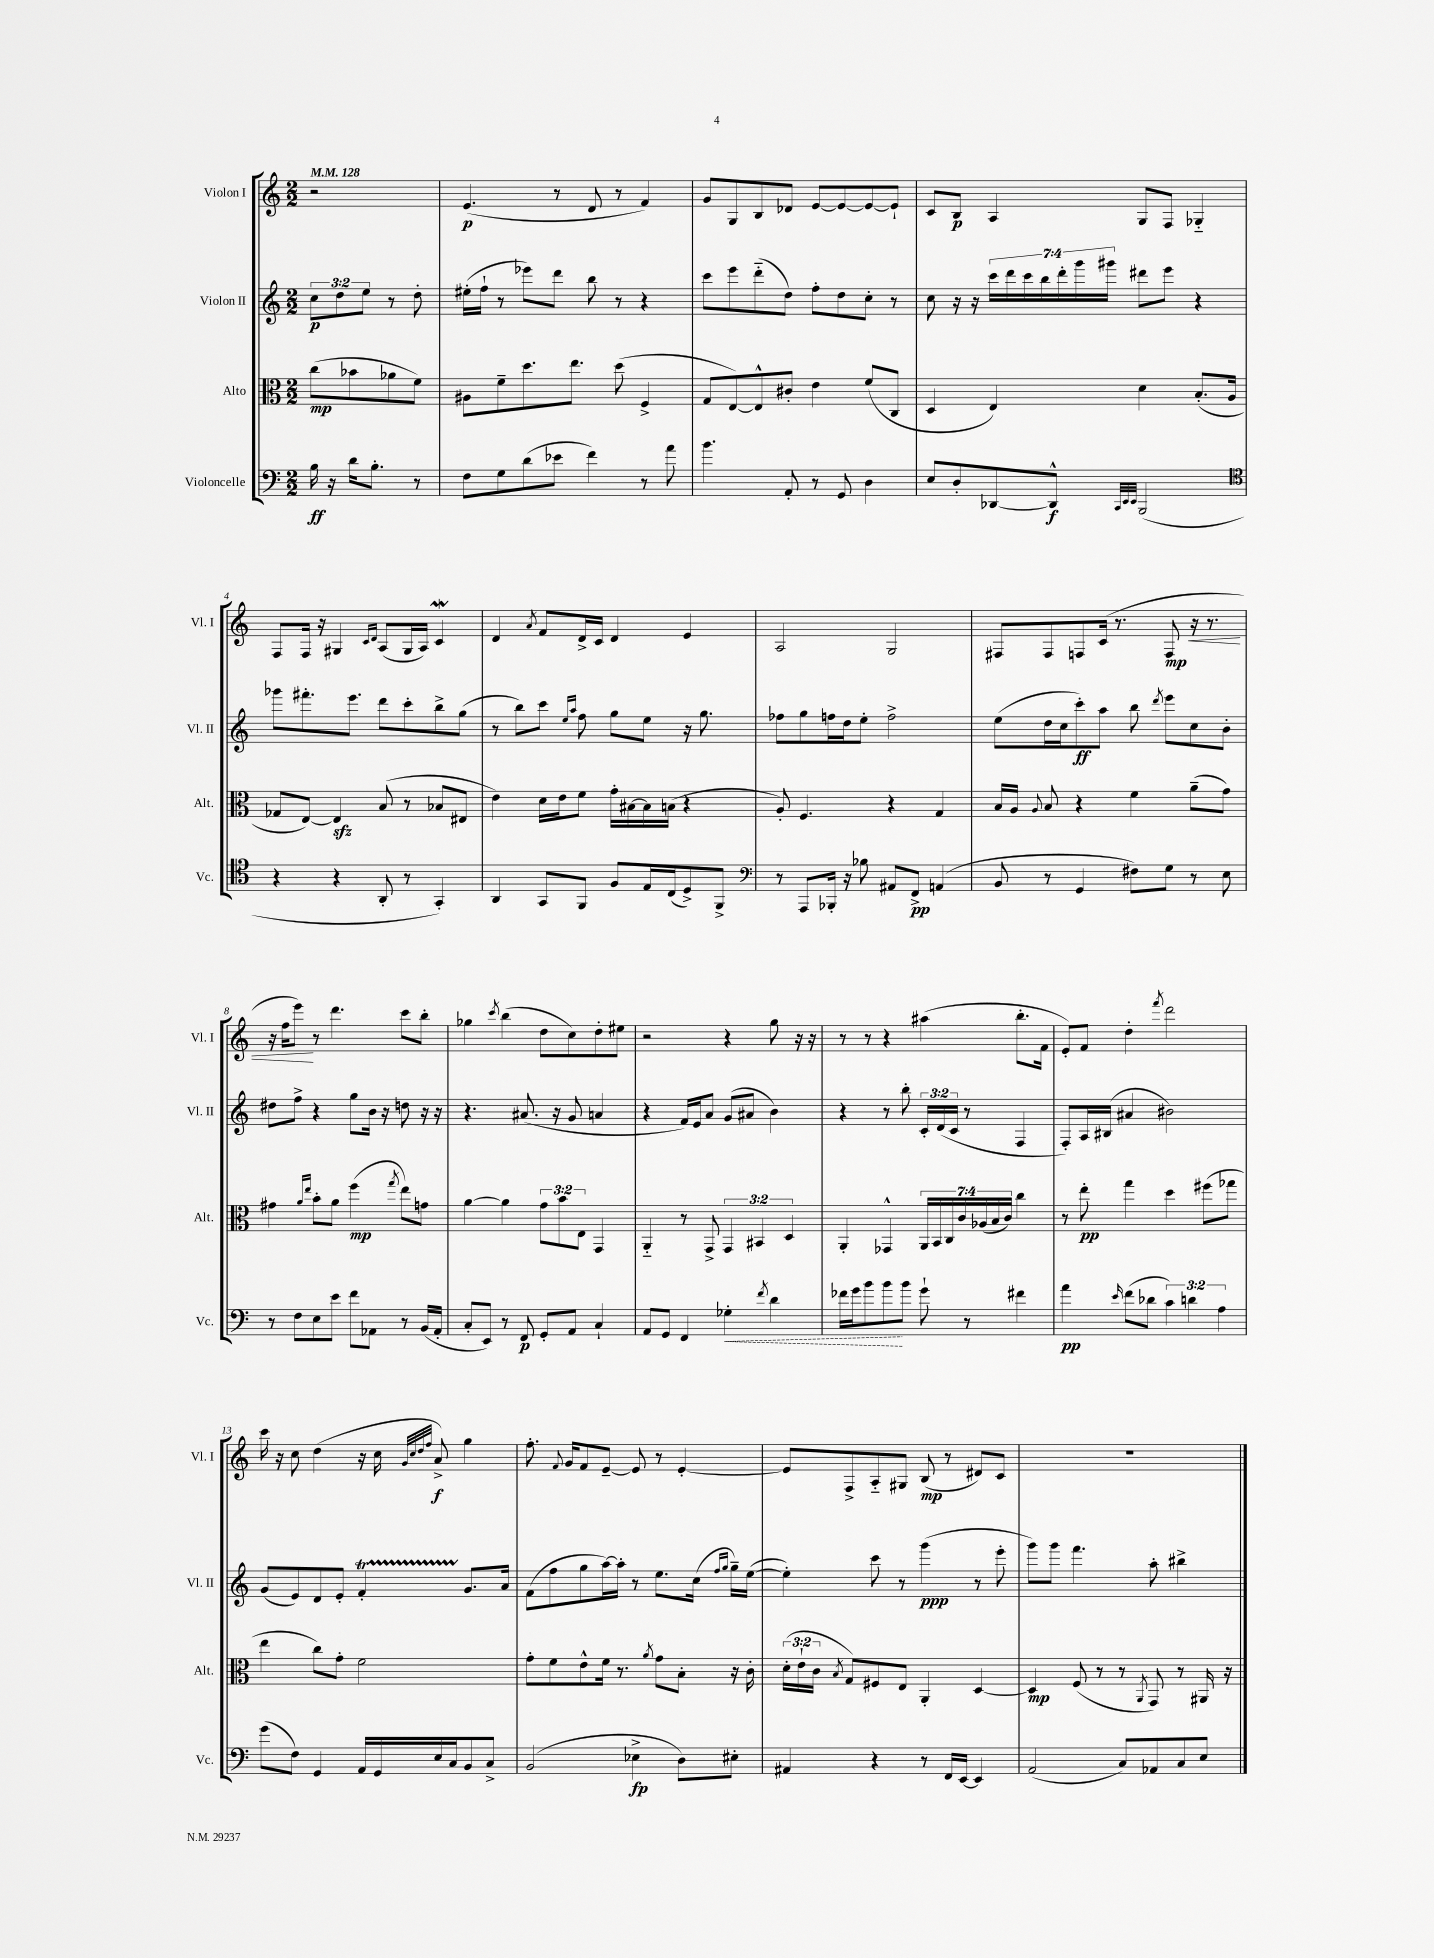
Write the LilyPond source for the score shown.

<<
\new StaffGroup <<
\new Staff = "s0" \with { instrumentName = "Violon I" shortInstrumentName = "Vl. I" } {
    \clef treble \key c \major \numericTimeSignature \time 2/2 \partial 2 \tempo 4 = 128
    \autoBeamOff r2 |
    e'4.\p( r8 d'8 r8 f'4) |
    g'8[ g8 b8 des'8] e'8[~ e'8~ e'8~ e'8]-! |
    c'8[ b8]\p a4 g8[ f8] ges4-_ |
    f8[ f16] r16 gis4 \grace { c'16[ d'16] } a8[( gis16 a16]) c'4\mordent |
    d'4 \acciaccatura { a'8 } f'8[ d'16-> c'16] d'4 e'4 |
    a2 g2 |
    fis8[ fis8 f8 c'16]( r8. f8\mp\< r16 r8. |
    r16 f''16[ e'''8]\!) r8 d'''4. c'''8[ b''8]-. |
    ges''4 \acciaccatura { c'''8 } b''4( d''8[ c''8) d''8-. eis''8] |
    r2 r4 g''8 r16 r16 |
    r8 r8 r4 ais''4( b''8.[-. f'16] |
    e'8[-.) f'8] d''4-. \acciaccatura { f'''8 } d'''2 |
    c'''16 r16 c''8 d''4( r16 c''16 \grace { g'32[ c''32 d''32 f''32] } a'8->\f) g''4 |
    f''8.-. \appoggiatura { f'8 } g'16[ f'8 e'8]~-- e'8 r8 e'4~-. |
    e'8[ f8-> a8-_ gis8] b8\mp( r8 dis'8[) c'8] |
    R1 \bar "|." |
}
\new Staff = "s1" \with { instrumentName = "Violon II" shortInstrumentName = "Vl. II" } {
    \clef treble \key c \major \numericTimeSignature \time 2/2 \override Staff.TupletNumber.text = #tuplet-number::calc-fraction-text \partial 2
    \autoBeamOff \tuplet 3/2 { c''8[\p d''8 e''8] } r8 d''8-. |
    eis''16[-.( f''16]-! r8 ees'''8[) d'''8] b''8 r8 r4 |
    c'''8[ e'''8 d'''8-_( d''8]) f''8[-. d''8 c''8]-. r8 |
    c''8 r16 r16 \tuplet 7/4 { c'''16[ d'''16 c'''16 b''16 d'''16-. g'''16 gis'''16] } dis'''8[ e'''8] r4 |
    ges'''8[ fis'''8.-. e'''8.] d'''8[ c'''8-. b''8-> g''8]( |
    r8 b''8[) c'''8] \grace { e''16[ a''16] } f''8 g''8[ e''8] r16 g''8. |
    fes''8[ g''8 f''16 d''16 e''8]-. f''2-> |
    e''8[( d''16 c''16 c'''8-.\ff) a''8] b''8 \acciaccatura { d'''8 } e'''8[ c''8 b'8]-. |
    dis''8[ f''8]-> r4 g''8[ b'16] r16 d''8 r16 r16 |
    r4. ais'8.( r16 g'8 a'4 |
    r4 f'16[) e'16 a'8] g'8[( ais'8] b'4) |
    r4 r8 b''8-. \tuplet 3/2 { c'16[-. d'16( c'16] } r8 f4 |
    f8[-.) a16 bis16]( ais'4 bis'2) |
    g'8[( e'8) d'8 e'8]-. f'4-.\startTrillSpan g'8.[\stopTrillSpan a'16] |
    f'8[( f''8 g''8 a''16~) a''16]-. r8 e''8.[ c''16]( \grace { f''16[ g''16] } g''16[--) e''16]~( |
    e''4-.) c'''8 r8 g'''4\ppp( r8 e'''8-. |
    g'''8[) g'''8] f'''4. a''8-. bis''4-> \bar "|." |
}
\new Staff = "s2" \with { instrumentName = "Alto" shortInstrumentName = "Alt." } {
    \clef alto \key c \major \numericTimeSignature \time 2/2 \override Staff.TupletNumber.text = #tuplet-number::calc-fraction-text \partial 2
    \autoBeamOff c''8[\mp( bes'8 aes'8 f'8]) |
    ais8[ f'8-- d''8. e''8.] d''8( f4-> |
    g8[ e8~) e8-^ cis'8]-. e'4 f'8[( c8] |
    d4 e4) d'4 b8.[-.( a16] |
    ges8[ e8]~) e4\sfz b8( r8 bes8[ eis8] |
    e'4) d'16[ e'16 f'8] g'16[-. bis16~ bis16 b16]( r4 |
    a8-.) f4. r4 g4 |
    b16[ a16] \appoggiatura { a8 } b8 r4 f'4 a'8[--( g'8]) |
    gis'4 \grace { a'16[ e''16] } b'8[-. a'8] f''4\mp( \acciaccatura { g''8 } e''8[) g'8] |
    a'4~ a'4 \tuplet 3/2 { g'8[ b'8 e8] } g,4 |
    a,4-_ r8 g,8-> \tuplet 3/2 { g,4 bis,4 d4 } |
    a,4-. ges,4-^ \tuplet 7/4 { a,16[ b,16 c16 c'16 aes16( b16 c'16]) } c''4 |
    r8 e''8-.\pp g''4 d''4 fis''8[( ges''8] |
    e''4 c''8[) g'8]-. f'2 |
    g'8[-. f'8 e'8-^ f'16] r8. \acciaccatura { a'8 } g'8[ b8]-. r16 c'16-. |
    \tuplet 3/2 { d'16[-.( e'16-! c'16] } \acciaccatura { b8 } g8[) fis8 e8] a,4-. d4~ |
    d4\mp f8( r8 r8 \acciaccatura { a,8 } g,8) r8 ais,16 r16 \bar "|." |
}
\new Staff = "s3" \with { instrumentName = "Violoncelle" shortInstrumentName = "Vc." } {
    \clef bass \key c \major \numericTimeSignature \time 2/2 \override Staff.TupletNumber.text = #tuplet-number::calc-fraction-text \partial 2
    \autoBeamOff b16\ff r16 d'16[ b8.]-. r8 |
    f8[ g8 d'8( ees'8] f'4) r8 a'8 |
    b'4. a,8-. r8 g,8 d4 |
    e8[ d8-. des,8~ des,8]-^\f \grace { c,32[ e,32 e,32] } b,,2( |
    \clef tenor r4 r4 a,8-. r8 g,4-.) |
    a,4 g,8[ f,8] f8[ e16 c16( d8->) f,8]-> |
    \clef bass r8 a,,8[ bes,,16]-. r16 bes8 ais,8[ f,8]->\pp a,4( |
    b,8 r8 g,4 fis8[) g8] r8 e8 |
    r8 f8[ e8 e'8] f'8[ aes,8] r8 b,16[( aes,16]-. |
    c8[-. e,8]) r8 f,8\p g,8[-. a,8] c4-! |
    a,8[ g,8] f,4 \once \override Hairpin.style = #'dashed-line ges4-.\< \acciaccatura { f'8 } d'4 |
    fes'16[ g'16 b'8 b'8\! b'8] g'8-! r8 fis'4 |
    a'4\pp \grace { e'16 } f'8[( des'8] \tuplet 3/2 { c'4) d'4 a4 } |
    g'8[( f8]) g,4 a,16[ g,16 e16 c16 b,8 c8]-> |
    b,2( ees4->\fp d8[) eis8]-. |
    ais,4 r4 r8 f,16[ e,16]~ e,4 |
    a,2( c8[) aes,8 c8 e8] \bar "|." |
}
>>
>>
